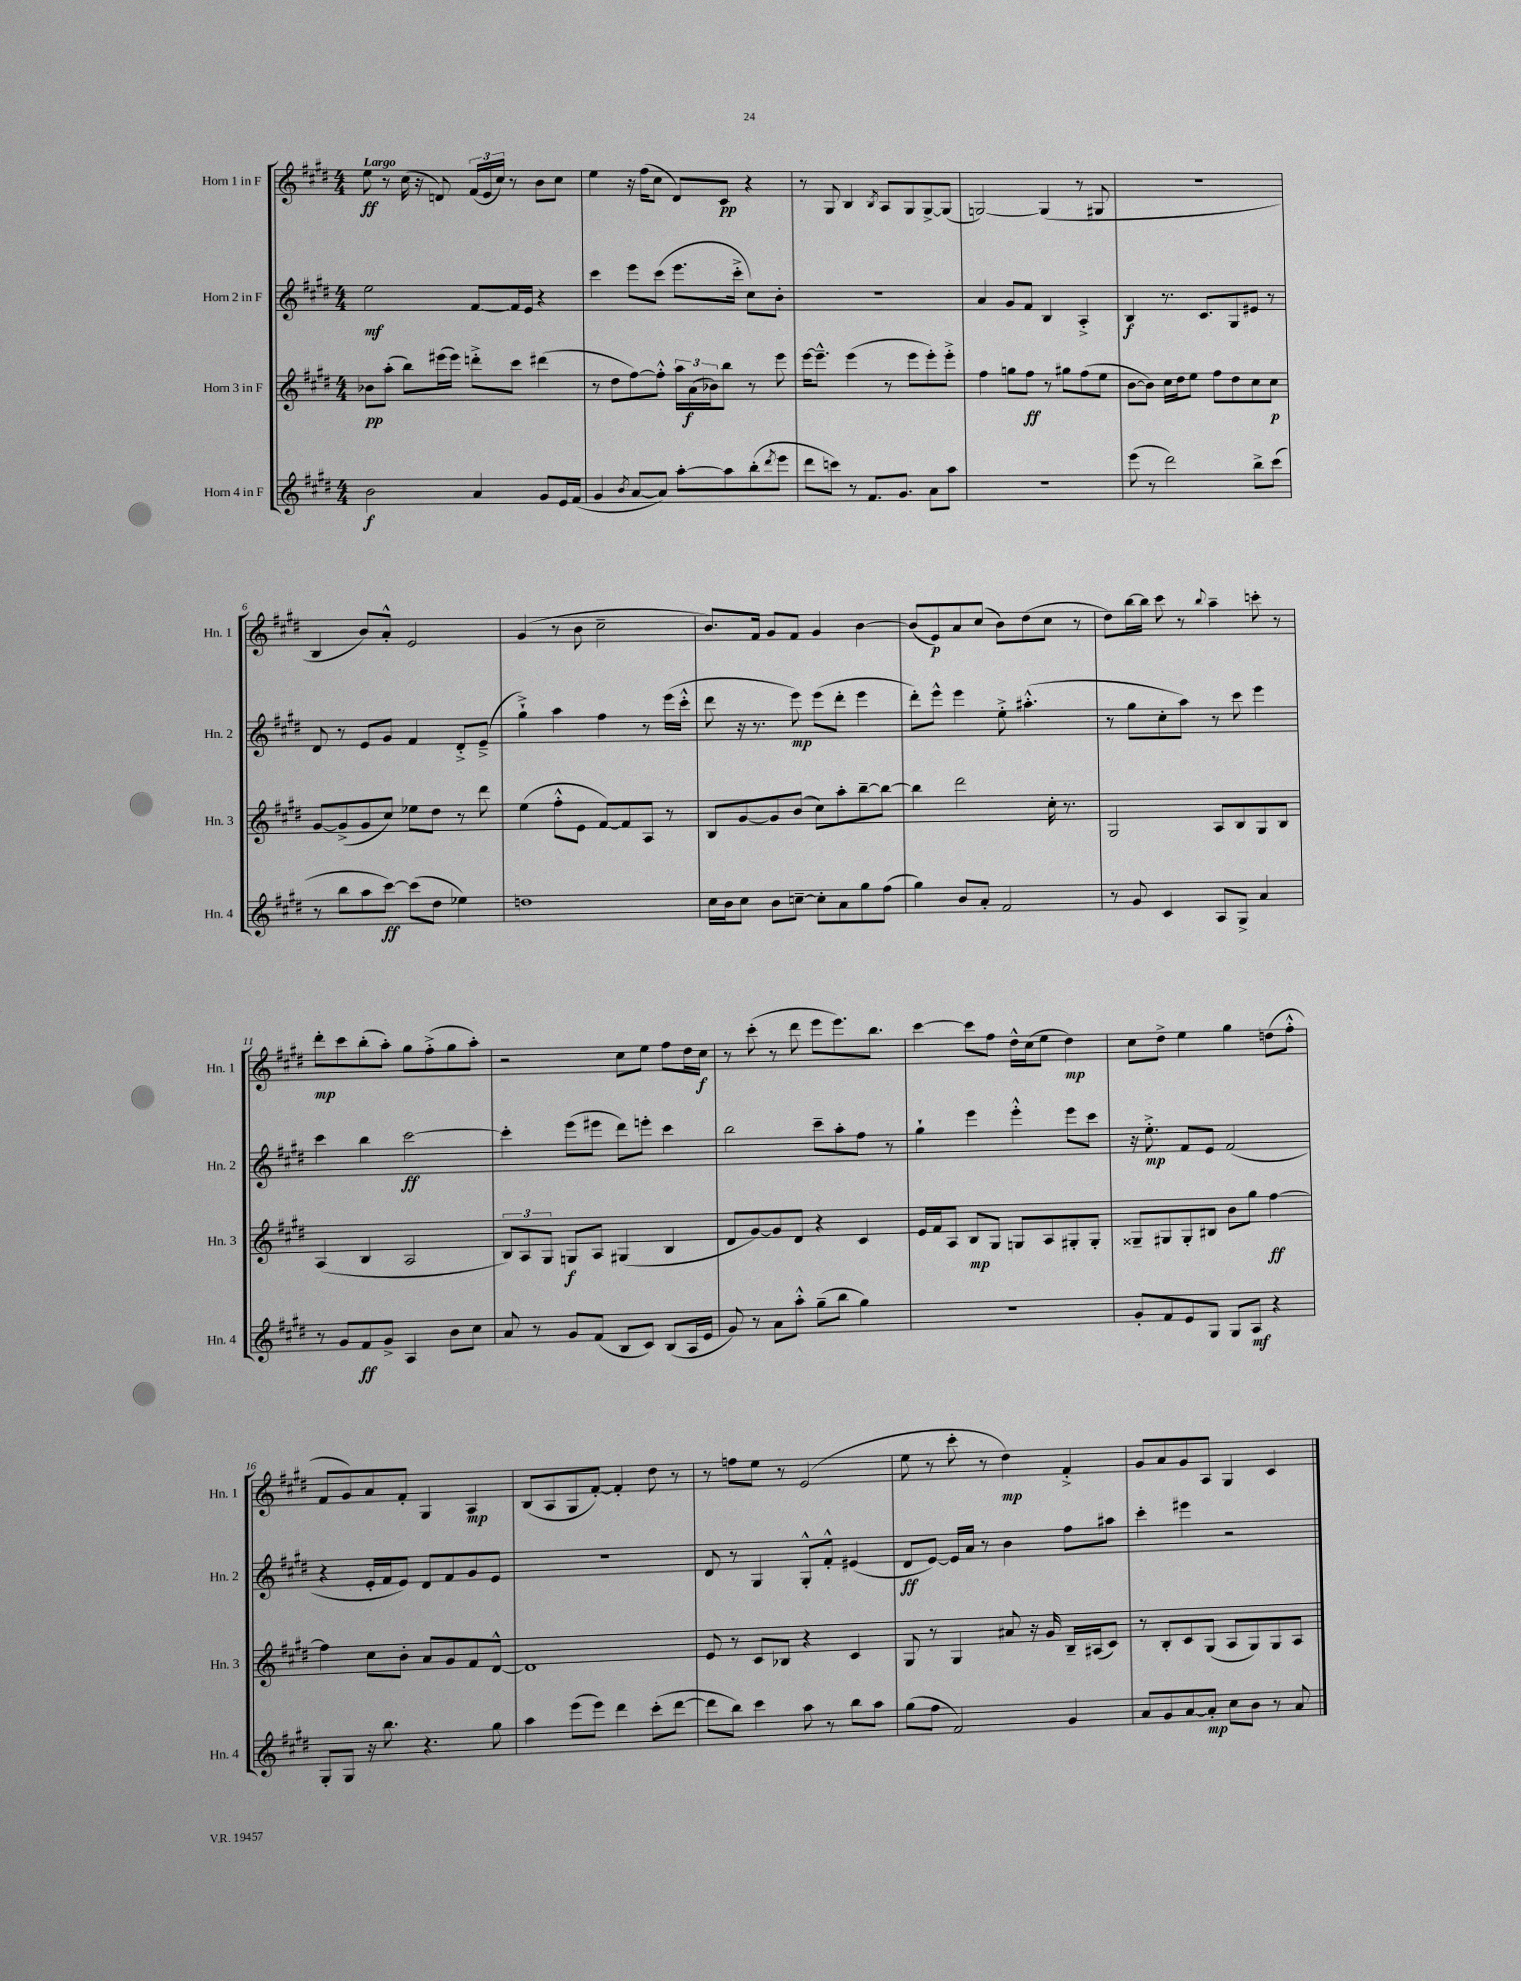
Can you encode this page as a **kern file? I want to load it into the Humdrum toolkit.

**kern	**dynam	**kern	**dynam	**kern	**dynam	**kern	**dynam
*part4	*part4	*part3	*part3	*part2	*part2	*part1	*part1
*staff4	*staff4	*staff3	*staff3	*staff2	*staff2	*staff1	*staff1
*I"Horn 4 in F	*	*I"Horn 3 in F	*	*I"Horn 2 in F	*	*I"Horn 1 in F	*
*I'Hn. 4	*	*I'Hn. 3	*	*I'Hn. 2	*	*I'Hn. 1	*
*clefG2	*	*clefG2	*	*clefG2	*	*clefG2	*
*k[f#c#g#d#]	*	*k[f#c#g#d#]	*	*k[f#c#g#d#]	*	*k[f#c#g#d#]	*
*M4/4	*	*M4/4	*	*M4/4	*	*M4/4	*
=1	=1	=1	=1	=1	=1	=1	=1
!	!	!	!	!	!	!LO:TX:a:B:t=Largo	!
2b\	f	8b-X\L	pp	2ee\	mf	8ee\	ff
.	.	(8aa'\J	.	.	.	8r	.
.	.	8bb\L)	.	.	.	(16cc#\	.
.	.	.	.	.	.	16r	.
.	.	(16eee#X\L	.	.	.	8dn/)	.
.	.	16eee#\JJ)	.	.	.	.	.
4a/	.	8dddn'^\L	.	[8f#/L	.	(24f#/LL	.
.	.	.	.	.	.	24e/	.
.	.	.	.	.	.	24cc#/JJ)	.
.	.	8ccc#\J	.	16f#/L]	.	8r	.
.	.	.	.	16e/JJ	.	.	.
8g#/L	.	(4ddd#X\	.	4r	.	8b\L	.
16e/L	.	.	.	.	.	8cc#\J	.
(16f#/JJ	.	.	.	.	.	.	.
=2	=2	=2	=2	=2	=2	=2	=2
4g#/	.	8r	.	4ccc#\	.	4ee\	.
.	.	8dd#\L	.	.	.	.	.
8qb/	.	.	.	.	.	.	.
[8a/L	.	[8ff#\)	.	8eee\L	.	16r	.
.	.	.	.	.	.	(16ff#\KL	.
8a/J])	.	8ff#'^^\J]	.	(8ccc#\J	.	8cc#\J	.
[8aa'\L	.	24aa\LL	.	8.eee\L	.	8d#/L)	.
.	.	(24a\	f	.	.	.	.
.	.	24b-X\J)	.	.	.	.	.
8aa\]	.	8bb\J	.	.	.	8c#/J	pp
.	.	.	.	16ccc#'^\Jk	.	.	.
(8bb'\	.	8r	.	8cc#\L)	.	4r	.
8qddd#/	.	.	.	.	.	.	.
8eee\J	.	8eee\	.	8b'\J	.	.	.
=3	=3	=3	=3	=3	=3	=3	=3
8ddd#\L	.	[16eee\KL	.	1r	.	8r	.
.	.	8.eee~^^\J]	.	.	.	.	.
8cccn\J)	.	.	.	.	.	8G#/	.
8r	.	(4eee\	.	.	.	4B/	.
8.f#/L	.	.	.	.	.	.	.
.	.	.	.	.	.	8qB/	.
.	.	8r	.	.	.	8A/L	.
8.g#/J	.	.	.	.	.	.	.
.	.	8eee\L	.	.	.	8G#/	.
8a\L	.	8eee'\)	.	.	.	[8G#^/	.
8aa\J	.	8eee'^\J	.	.	.	(8G#/J]	.
=4	=4	=4	=4	=4	=4	=4	=4
1r	.	4ff#\	.	4a/	.	[2Gn/)	.
.	.	8ggn\L	.	8g#/L	.	.	.
.	.	8ff#\J	ff	8f#/J	.	.	.
.	.	8r	.	4B/	.	(4G/]	.
.	.	8gg#X\L	.	.	.	.	.
.	.	(8ff#\	.	4A'^/	.	8r	.
.	.	8ee\J	.	.	.	8G#X/	.
=5	=5	=5	=5	=5	=5	=5	=5
(8eee\	.	[8b\L	.	4B/	f	1r	.
8r	.	8b\J])	.	.	.	.	.
2ddd#\)	.	16cc#\LL	.	8.r	.	.	.
.	.	16dd#\J	.	.	.	.	.
.	.	8ee\J	.	.	.	.	.
.	.	.	.	8.c#/L	.	.	.
.	.	8ff#\L	.	.	.	.	.
.	.	8dd#\	.	8G#/	.	.	.
8bb^\L	.	8cc#\	.	8e#X/J	.	.	.
(8ccc#\J	.	8cc#\J	p	8r	.	.	.
!!LO:LB:g=z
=6	=6	=6	=6	=6	=6	=6	=6
8r	.	[8g#/L	.	8d#/	.	4B/	.
8bb\L	.	(8g#^/]	.	8r	.	.	.
8aa\	.	8g#/	.	8e/L	.	8b/L)	.
[8ccc#\J)	ff	8cc#/J)	.	8g#/J	.	8a'^^/J	.
(8ccc#\L]	.	8ee-X\L	.	4f#/	.	2e/	.
8dd#\J	.	8dd#\J	.	.	.	.	.
4ee-X\)	.	8r	.	8d#'^/L	.	.	.
.	.	8ddd#\	.	(8e~^/J	.	.	.
=7	=7	=7	=7	=7	=7	=7	=7
1ddn	.	(4ee\	.	4gg#`^\)	.	(4g#/	.
.	.	8ff#'^^\L	.	4aa\	.	8r	.
.	.	8e\J	.	.	.	8b\	.
.	.	[8f#/L)	.	4ff#\	.	2cc#~\	.
.	.	8f#/]	.	.	.	.	.
.	.	8A/J	.	8r	.	.	.
.	.	8r	.	(16eee\LL	.	.	.
.	.	.	.	16ccc#'^^\JJ	.	.	.
=8	=8	=8	=8	=8	=8	=8	=8
16cc#\LL	.	8B/L	.	8ddd#\	.	8.b/L)	.
16b\J	.	.	.	.	.	.	.
8cc#\J	.	[8g#/	.	16r	.	.	.
.	.	.	.	8.r	.	16f#/Jk	.
8b\L	.	8g#/]	.	.	.	8g#/L	.
[8ccn~\J	.	(8b/J	.	8eee\)	mp	8f#/J	.
8cc'\L]	.	8cc#\L)	.	(8eee\L	.	4g#/	.
8a\	.	8aa'\	.	8ddd#'\J	.	.	.
8gg#\	.	[8bb~\	.	4eee\	.	[4b\	.
(8ff#\J	.	8bb\J_	.	.	.	.	.
=9	=9	=9	=9	=9	=9	=9	=9
4gg#\)	.	4bb\]	.	8ddd#'\L)	.	(8b/L]	.
.	.	.	.	8eee^^\J	.	8e/)	p
8b/L	.	2ddd#\	.	4eee\	.	8a/	.
8a'/J	.	.	.	.	.	(8cc#/J	.
2f#/	.	.	.	8ee'^\	.	8b\L)	.
.	.	.	.	(4.aa#X'^^\	.	(8dd#\	.
.	.	16cc#'\	.	.	.	8cc#\J	.
.	.	8.r	.	.	.	.	.
.	.	.	.	.	.	8r	.
=10	=10	=10	=10	=10	=10	=10	=10
8r	.	2G#/	.	8r	.	8dd#\L)	.
8g#/	.	.	.	8gg#\L	.	[16bb\L	.
.	.	.	.	.	.	16bb\JJ]	.
4c#/	.	.	.	8cc#'\	.	8ccc#\	.
.	.	.	.	8aa\J)	.	8r	.
.	.	.	.	.	.	8qqbb/	.
8A/L	.	8A/L	.	8r	.	4aa~\	.
8G#^/J	.	8B/	.	8ccc#\	.	.	.
4a/	.	8G#/	.	4eee\	.	8cccn'\	.
.	.	8B/J	.	.	.	8r	.
!!LO:LB:g=z
=11	=11	=11	=11	=11	=11	=11	=11
8r	.	(4A/	.	4ccc#\	.	8ddd#'\L	mp
8g#/L	.	.	.	.	.	8ccc#\	.
8f#/	ff	4B/	.	4bb\	.	(8bb'\	.
8g#^/J	.	.	.	.	.	8aa'\J)	.
4A/	.	2A/	.	[2ccc#\	ff	8gg#\L	.
.	.	.	.	.	.	(8ff#'^\	.
8b\L	.	.	.	.	.	8gg#\	.
8cc#\J	.	.	.	.	.	8aa'\J)	.
=12	=12	=12	=12	=12	=12	=12	=12
8a/	.	12B/L)	.	4ccc#'\]	.	2r	.
.	.	12A/	.	.	.	.	.
8r	.	.	.	.	.	.	.
.	.	12G#/J	.	.	.	.	.
8g#/L	.	8Gn/L	f	(8eee\L	.	.	.
(8f#/J	.	8A/J	.	8eee#X\J	.	.	.
8B/L	.	(4G#X/	.	8ddd#\L)	.	8cc#\L	.
8c#/J)	.	.	.	8eeen'\J	.	8ee\J	.
(8B/L	.	4B/	.	4ccc#\	.	8ff#\L	.
16A/L	.	.	.	.	.	16dd#\L	.
16e/JJ	.	.	.	.	.	16cc#\JJ	f
=13	=13	=13	=13	=13	=13	=13	=13
8g#/)	.	8d#/L	.	2bb\	.	8r	.
8r	.	[8g#/)	.	.	.	(8ccc#'\	.
8a\L	.	8g#/]	.	.	.	8r	.
8aa'^^\J	.	8d#/J	.	.	.	8ddd#\	.
(8gg#~\L	.	4r	.	8ccc#~\L	.	8eee\L	.
8bb\J	.	.	.	8aa'\	.	8.eee\)	.
4gg#\)	.	4c#/	.	8ff#\J	.	.	.
.	.	.	.	.	.	8.bb\J	.
.	.	.	.	8r	.	.	.
=14	=14	=14	=14	=14	=14	=14	=14
1r	.	16e/LL	.	4gg#`\	.	[4ccc#\	.
.	.	16f#/J	.	.	.	.	.
.	.	8A/J	.	.	.	.	.
.	.	8B/L	mp	4eee\	.	8ccc#\L]	.
.	.	8G#/J	.	.	.	8ff#\J	.
.	.	8Gn/L	.	4eee'^^\	.	16dd#^^\LL	.
.	.	.	.	.	.	(16cc#\J	.
.	.	8A/	.	.	.	8ee\J	.
.	.	8G#X'/	.	8eee\L	.	4dd#\)	mp
.	.	8G#'/J	.	8ccc#\J	.	.	.
=15	=15	=15	=15	=15	=15	=15	=15
8g#'/L	.	8G##X~/L	.	16r	.	8cc#\L	.
.	.	.	.	8.ee'^\	mp	.	.
8f#/	.	8G#X/	.	.	.	8dd#^\J	.
8e/	.	8G#'/	.	8f#/L	.	4ee\	.
8G#/J	.	8B#X/J	.	8e/J	.	.	.
8G#/L	.	8b\L	.	(2f#/	.	4gg#\	.
8A/J	mf	8gg#\J	.	.	.	.	.
4r	.	[4ff#\	ff	.	.	(8ddn\L	.
.	.	.	.	.	.	8ff#'^^\J	.
!!LO:LB:g=z
=16	=16	=16	=16	=16	=16	=16	=16
8G#'/L	.	4ff#\]	.	4r	.	8f#/L	.
8G#/J	.	.	.	.	.	8g#/)	.
16r	.	8cc#\L	.	16e'/LL	.	8a/	.
8.bb\	.	.	.	16f#/J	.	.	.
.	.	8b'\J	.	8e/J)	.	8f#'/J	.
4.r	.	8a/L	.	8d#/L	.	4G#/	.
.	.	8g#/	.	8f#/	.	.	.
.	.	8f#/	.	8g#/	.	4A/	mp
8gg#\	.	[8d#^^/J	.	8e/J	.	.	.
=17	=17	=17	=17	=17	=17	=17	=17
4aa\	.	1d#]	.	1r	.	(8B/L	.
.	.	.	.	.	.	8A/	.
(8eee\L	.	.	.	.	.	8G#/	.
8eee\J)	.	.	.	.	.	[8f#'/J)	.
4ddd#\	.	.	.	.	.	4f#'/]	.
(8ccc#'\L	.	.	.	.	.	8dd#\	.
[8ddd#\J	.	.	.	.	.	8r	.
=18	=18	=18	=18	=18	=18	=18	=18
8ddd#\L]	.	8e/	.	8d#/	.	8r	.
8bb\J)	.	8r	.	8r	.	8ffn\L	.
4ccc#\	.	8c#/L	.	4G#/	.	8ee\J	.
.	.	8B-X/J	.	.	.	8r	.
8aa\	.	4r	.	8G#'^^/L	.	(2e/	.
8r	.	.	.	8f#'^^/J	.	.	.
8bb\L	.	4c#/	.	(4e#X/	.	.	.
8aa\J	.	.	.	.	.	.	.
=19	=19	=19	=19	=19	=19	=19	=19
(8gg#\L	.	8G#/	.	8d#/L	ff	8ee\	.
8ff#\J	.	8r	.	[8e/J)	.	8r	.
2f#/)	.	4G#/	.	16e/LL]	.	8ccc#'\	.
.	.	.	.	16a/JJ	.	.	.
.	.	.	.	8r	.	8r	.
.	.	8a#X/	.	4b\	.	4dd#\)	mp
.	.	16r	.	.	.	.	.
.	.	16g#/	.	.	.	.	.
4g#/	.	16B~/LL	.	8ff#\L	.	4f#'^/	.
.	.	(16A#X/J	.	.	.	.	.
.	.	8c#/J)	.	8aa#X\J	.	.	.
=20	=20	=20	=20	=20	=20	=20	=20
8a/L	.	8r	.	4ccc#'\	.	8g#/L	.
8g#/	.	8B'/L	.	.	.	8a/	.
[8a/	.	8c#/	.	4eee#X\	.	8g#/	.
8a'/J]	mp	(8G#/J	.	.	.	8A/J	.
8cc#\L	.	8A/L	.	2r	.	4G#/	.
8b\J	.	8G#/)	.	.	.	.	.
8r	.	8G#/	.	.	.	4c#/	.
8a/	.	8A/J	.	.	.	.	.
==	==	==	==	==	==	==	==
*-	*-	*-	*-	*-	*-	*-	*-
